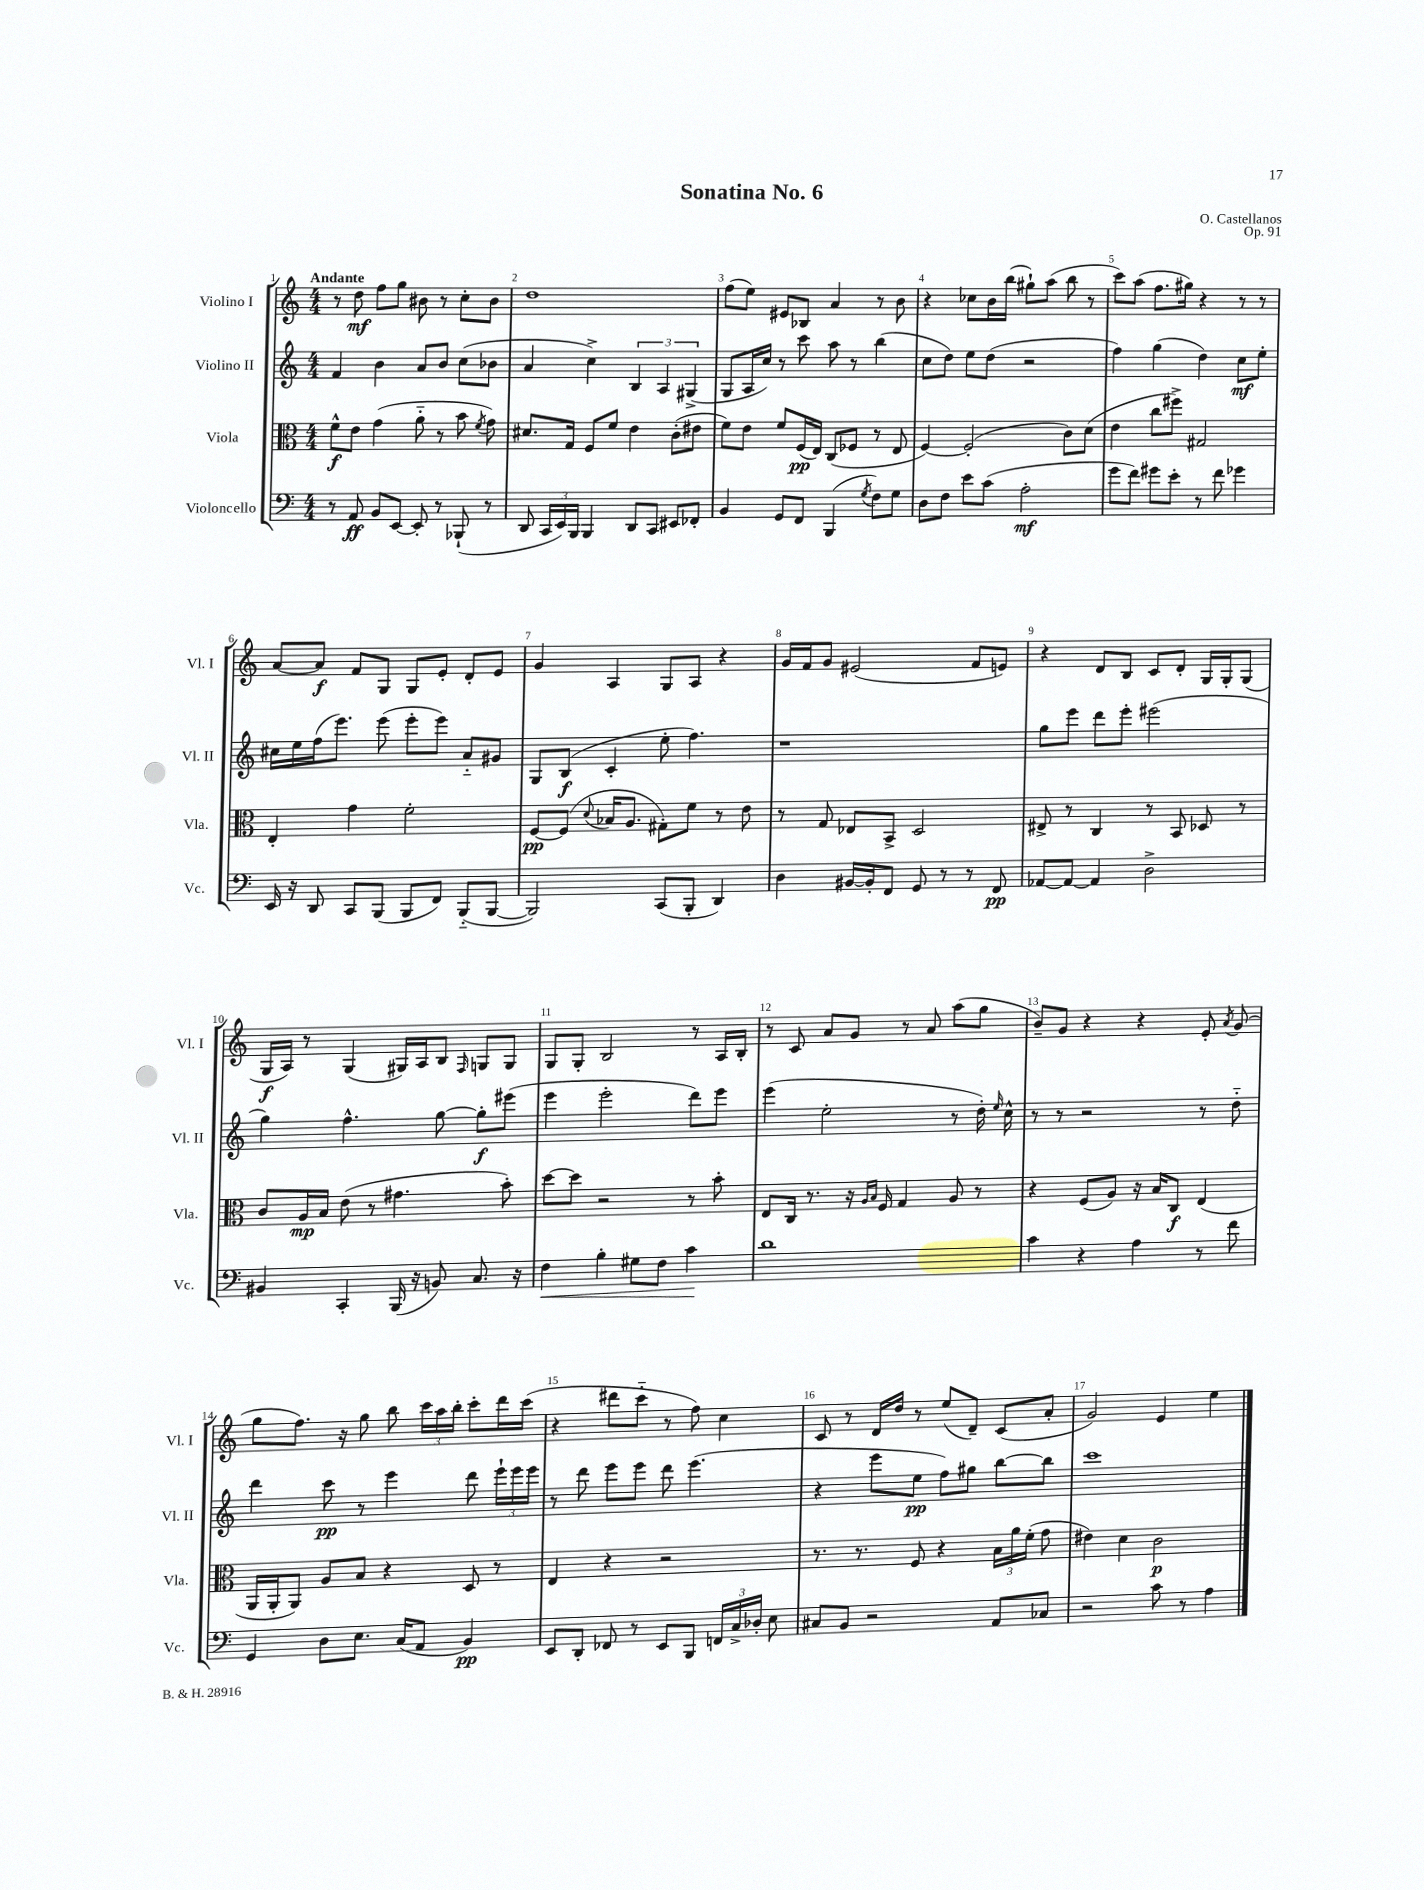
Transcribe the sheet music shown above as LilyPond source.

\header { title = "Sonatina No. 6" composer = "O. Castellanos" opus = "Op. 91" }
<<
\new StaffGroup <<
\new Staff = "s0" \with { instrumentName = "Violino I" shortInstrumentName = "Vl. I" } {
    \clef treble \key c \major \numericTimeSignature \time 4/4 \tempo "Andante"
    \autoBeamOff r8 d''8\mf f''8[ g''8] bis'8 r8 c''8[-. bis'8] |
    d''1 |
    f''8[( e''8]) eis'8[ bes8] a'4 r8 b'8 |
    r4 ces''8[ b'16 b''16]( gis''8[-!) a''8]( b''8 r8 |
    c'''8[) a''8]( f''8.[ gis''16]) r4 r8 r8 |
    a'8[~ a'8]\f f'8[ g8] g8[ e'8]-. d'8[-. e'8] |
    g'4 a4 g8[ a8] r4 |
    g'16[ f'16 g'8] eis'2( f'8[ e'8]) |
    r4 d'8[ b8] c'8[ d'8]-. g16[ g16-. g8]( |
    g16[\f a16]) r8 g4( gis16[) a16 b8] \grace { f16 } g8[ g8] |
    g8[ g8]-. b2 r8 a16[ b16]-. |
    r8 c'8 a'8[ g'8] r8 a'8 a''8[( g''8] |
    b'8[--) g'8] r4 r4 e'8-. \acciaccatura { a'8 } g'8( |
    g''8[ f''8.]) r16 g''8 b''8 \tuplet 3/2 { c'''16[ a''16 b''16]-. } c'''8[-. d'''16 c'''16]( |
    r4 dis'''8[ c'''8]-_ r8 f''8) c''4 |
    c'8 r8 d'16[ d''16] r8 e''8[( d'8]--) c'8[( a'8]-. |
    g'2) e'4 e''4 \bar "|." |
}
\new Staff = "s1" \with { instrumentName = "Violino II" shortInstrumentName = "Vl. II" } {
    \clef treble \key c \major \numericTimeSignature \time 4/4
    \autoBeamOff f'4 b'4 a'8[ b'8] c''8[( bes'8] |
    a'4 c''4->) \tuplet 3/2 { b4 a4 gis4->( } |
    g8[ a16 c''16]) r8 c'''8 a''8 r8 b''4( |
    c''8[ d''8]) e''8[ d''8]( r2 |
    f''4) g''4( d''4) c''8[\mf e''8]-. |
    cis''16[ e''16 f''16( e'''8.]) e'''8( e'''8[-. e'''8]) a'8[-_ gis'8] |
    g8[ b8]\f( c'4-. e''8-. f''4.) |
    r1 |
    g''8[ e'''8] d'''8[ e'''8]-. eis'''2( |
    g''4) f''4.-^ g''8~ g''8[-.\f eis'''8]( |
    e'''4 e'''2-. d'''8[) e'''8] |
    e'''4( e''2-. r8 d''16-.) \grace { e''16 } c''16-^ |
    r8 r8 r2 r8 d''8-_ |
    d'''4 c'''8\pp r8 e'''4 d'''8 \tuplet 3/2 { e'''16[-! e'''16 e'''16] } |
    r8 d'''8 e'''8[ e'''8] d'''8 e'''4.( |
    r4 e'''8[ e''8]\pp f''8[) gis''8] b''8[~ b''8] |
    c'''1 \bar "|." |
}
\new Staff = "s2" \with { instrumentName = "Viola" shortInstrumentName = "Vla." } {
    \clef alto \key c \major \numericTimeSignature \time 4/4
    \autoBeamOff f'8[-^\f e'8] g'4( a'8-_ r8 b'8 \acciaccatura { f'8 } g'8) |
    dis'8.[ g16] f8[ f'8] e'4 c'8[-.( eis'8] |
    f'8[) e'8] f'8[ f16\pp( e16]) c8[( fes8] r8 e8 |
    f4~) f2-.( c'8[) d'8]( |
    e'4 c''8[ fis''8]->) gis2 |
    e4-. g'4 f'2-. |
    f8[~\pp f8]( \appoggiatura { d'8 } bes16[ a8.] gis8[-.) f'8] r8 e'8 |
    r8 g8 ees8[ b,8]-> d2 |
    eis8-> r8 c4 r8 b,8 des8 r8 |
    c'8[ a16\mp b16] e'8( r8 gis'4. b'8-.) |
    d''8[~ d''8] r2 r8 b'8-. |
    e8[ c16] r8. r16 \grace { a16[ b16] } f16 g4 a8 r8 |
    r4 f8[( a8]) r16 b16[ c8]\f e4( |
    a,16[ a,16-. a,8]) a8[ b8] r4 d8 r8 |
    e4 r4 r2 |
    r8. r8. f8 r4 \tuplet 3/2 { b16[ a'16 f'16]-.( } g'8 |
    eis'4) d'4 c'2\p \bar "|." |
}
\new Staff = "s3" \with { instrumentName = "Violoncello" shortInstrumentName = "Vc." } {
    \clef bass \key c \major \numericTimeSignature \time 4/4
    \autoBeamOff r8 a,8\ff b,8[ e,8]~ e,8-. r8 bes,,8-!( r8 |
    d,8 \tuplet 3/2 { c,16[ e,16) b,,16] } b,,4 d,8[ c,8] eis,8[ fes,8]-. |
    b,4 g,8[ f,8] b,,4( \acciaccatura { g8 } f8[) g8] |
    d8[ f8] e'8[ c'8]( a2-.\mf |
    g'8[ f'8]) gis'8[ e'8]-. r8 f'8 ges'4 |
    e,16 r16 d,8 c,8[ b,,8]( b,,8[ f,8]) b,,8[-_( b,,8]~ |
    b,,2) c,8[( b,,8]-. d,4) |
    d4 bis,16[~ bis,16-. f,8] g,8 r8 r8 f,8\pp |
    aes,8[~ aes,8]~ aes,4 d2-> |
    bis,4 c,4-. b,,16( r16 b,8) c8. r16 |
    f4\< b4-. gis8[ f8] c'4\! |
    d'1 |
    c'4 r4 a4 r8 f'8 |
    g,4 d8[ e8.] c16[( a,8] b,4\pp) |
    e,8[ d,8]-. fes,8 r8 e,8[ b,,8] \tuplet 3/2 { f,16[ c16-> des16]-. } e8 |
    cis8[ b,8] r2 a,8[ ces8] |
    r2 c'8 r8 a4 \bar "|." |
}
>>
>>
\layout { \context { \Score \override BarNumber.break-visibility = ##(#f #t #t) barNumberVisibility = #all-bar-numbers-visible } }
